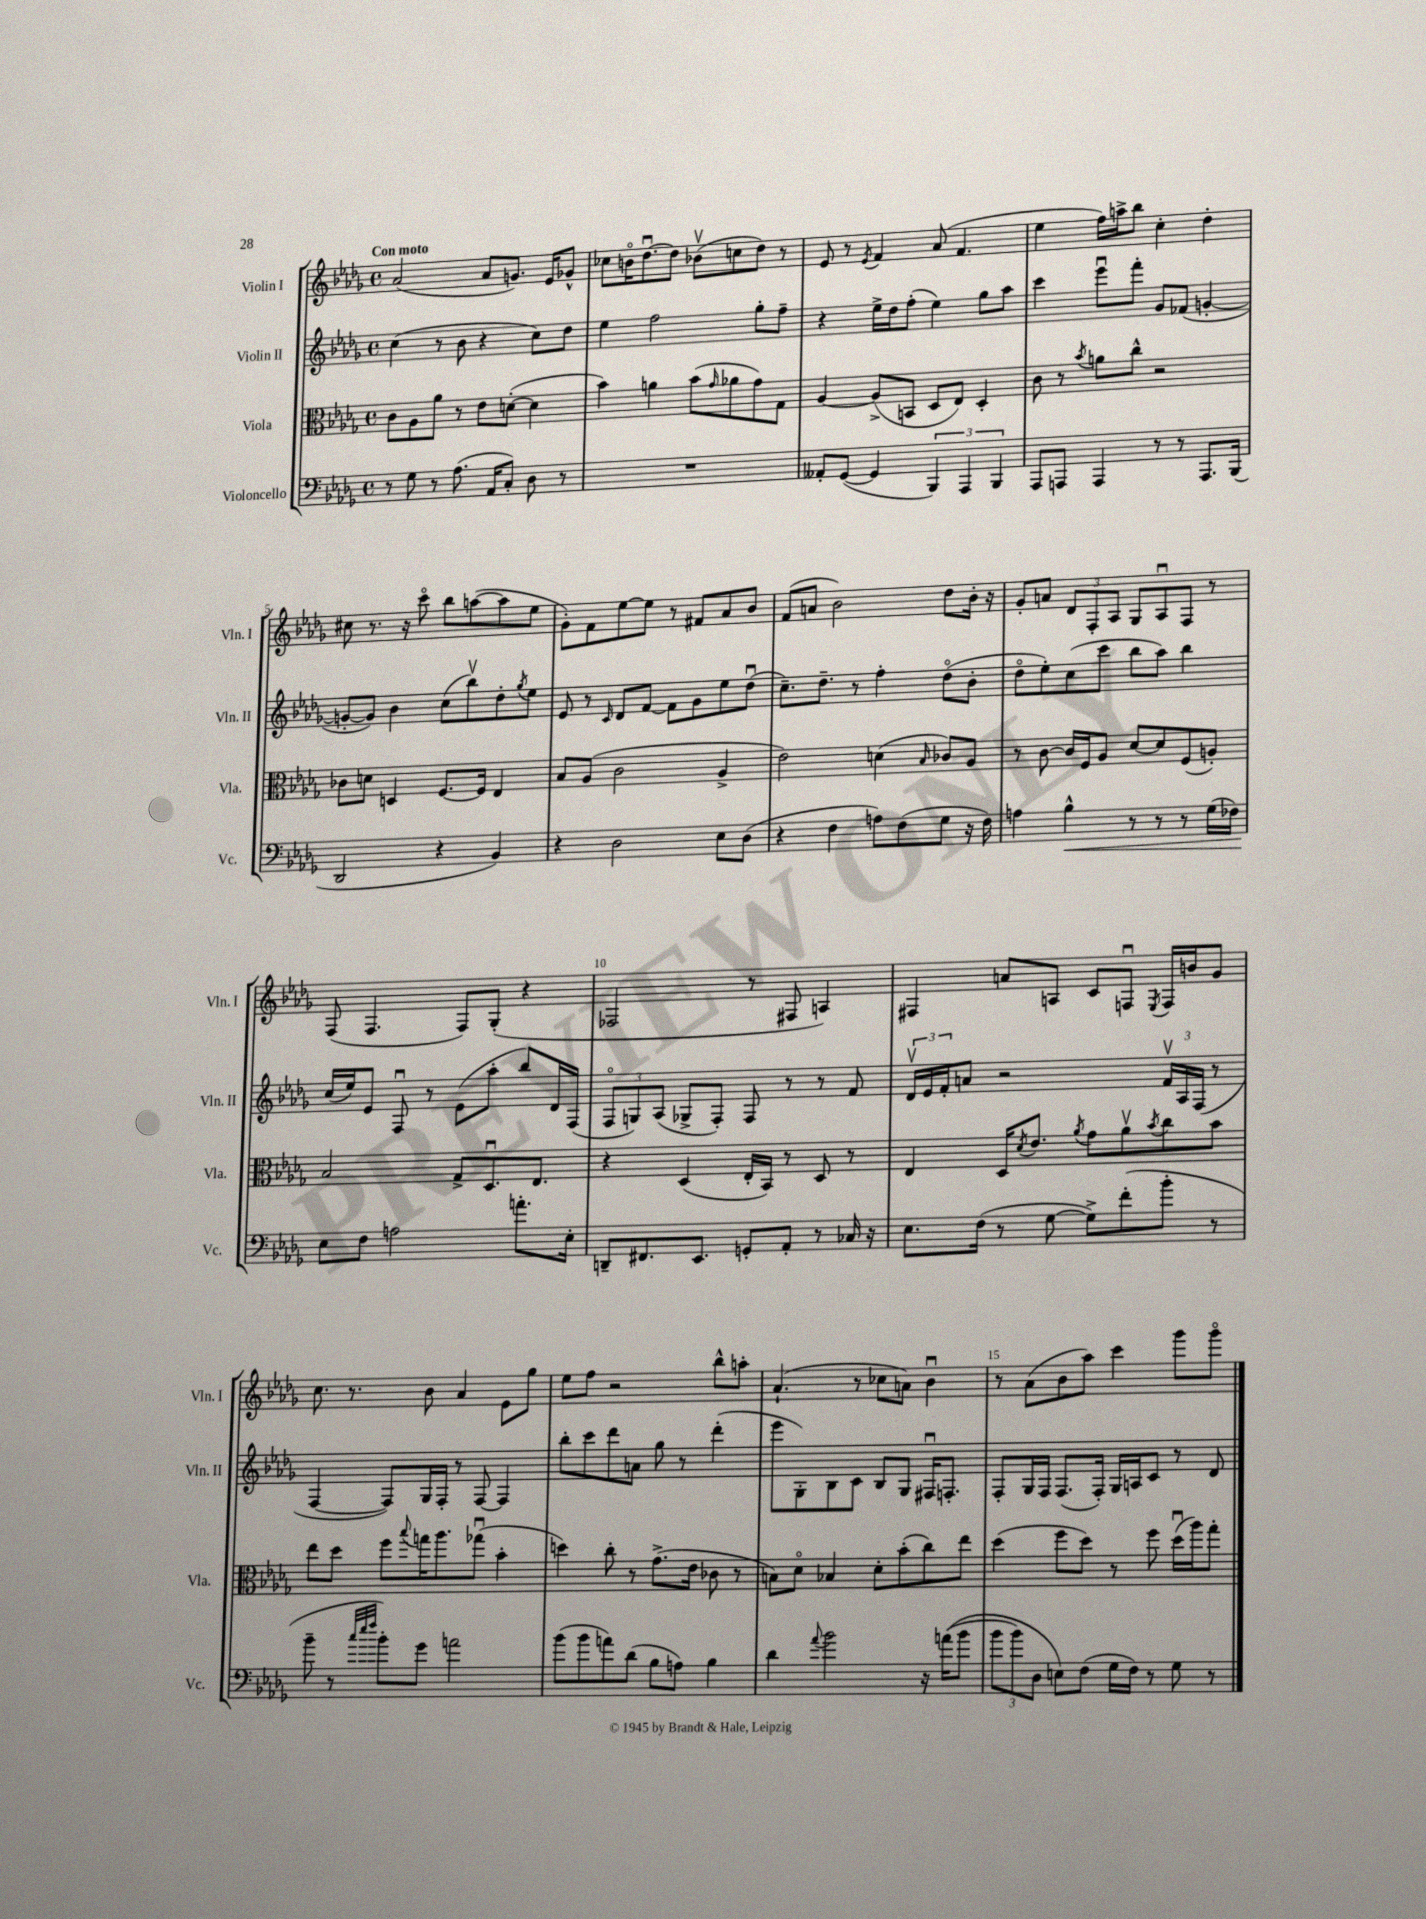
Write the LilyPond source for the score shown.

<<
\new StaffGroup <<
\new Staff = "s0" \with { instrumentName = "Violin I" shortInstrumentName = "Vln. I" } {
    \clef treble \key des \major \defaultTimeSignature \time 4/4 \tempo "Con moto"
    aes'2( aes'8 g'8.) ees'16 ges'8-^ |
    ces''8 b'16\flageolet des''8.~\downbow des''8 bes'8\upbow( c''8 des''8) r8 |
    ees'8 r8 \acciaccatura { ees'8 } f'4 aes'8( f'4. |
    ees''4 f''16) a''16-> bes''8 c''4-. des''4-. |
    cis''8 r8. r16 c'''8\flageolet bes''8 a''8~( a''8 ees''8 |
    ges'8-.) f'8 ees''8~ ees''8 r8 fis'8 aes'8 bes'8 |
    f'8( a'8 bes'2) des''8 bes'16-. r16 |
    ges'8-. a'8 \tuplet 3/2 { des'8 f8-. aes8 } ges8 aes8\downbow f8 r8 |
    f8( f4. f8) ges8-.( r4 |
    fes2 r8 fis8 a4) |
    fis4 a'8 a8 c'8 f8\downbow \acciaccatura { ees8 } f16 b'16 ges'8 |
    c''8. r8. bes'8 aes'4 ees'8 ges''8 |
    ees''8 f''8 r2 bes''8-^ a''8-. |
    aes'4.-!( r8 ces''8 a'8) bes'4\downbow |
    r8 aes'8( bes'8 aes''8) c'''4 ges'''8 ges'''8\flageolet \bar "|." |
}
\new Staff = "s1" \with { instrumentName = "Violin II" shortInstrumentName = "Vln. II" } {
    \clef treble \key des \major \defaultTimeSignature \time 4/4
    c''4( r8 bes'8 r4 c''8) des''8 |
    ees''4 f''2 ges''8-. f''8-- |
    r4 ees''16-> des''16 f''8-.( ees''4) ges''8 aes''8 |
    c'''4 ees'''8\downbow f'''8-. ges'8 fes'8( g'4~-. |
    g'8~-. g'8) bes'4 c''8( bes''8\upbow) des''8-. \acciaccatura { ges''8 } ees''8 |
    ees'8 r8 \grace { c'16 } des'8 f'8~ f'8 ges'8 ees''8 des''8\downbow( |
    c''8.--) des''8.-- r8 f''4-. des''8\flageolet( bes'8-. |
    des''8\flageolet ees''8-.) c''8( c'''8 bes''8 aes''8) bes''4 |
    c''16( ees''16) ees'8 f8\downbow r8 ees'8( aes''8-. bes''8) des'16 f16( |
    \tuplet 3/2 { f8\flageolet g8) aes8( } ges8-> f8-.) f8 r8 r8 f'8 |
    \tuplet 3/2 { des'16\upbow ees'16 f'16-. } a'8 r2 \tuplet 3/2 { f'16\upbow aes16 f16( } r8 |
    f4~ f8) ges16 f16-. r8 f8~ f4 |
    bes''8-. c'''8 des'''8 a'8 ges''8 r8 des'''4-.( |
    ees'''8 ges8-.) bes8 c'8 bes8 ges8 fis16\downbow f8.-. |
    f8-. ges16 f16 f8.( f16-.) ges16 a16 c'8 r8 des'8 \bar "|." |
}
\new Staff = "s2" \with { instrumentName = "Viola" shortInstrumentName = "Vla." } {
    \clef alto \key des \major \defaultTimeSignature \time 4/4
    c'8 aes8 aes'8 r8 ees'8 d'8~-.( d'4 |
    bes'4) a'4 bes'8( \grace { ges'16 } aes'8 ges'8) ges8 |
    aes4~ aes8->( b,8 des8 ees8) des4-. |
    c'8 r8 \acciaccatura { bes'8 } a'8 c''8-^ r2 |
    ces'8 d'8 d4 f8.~ f16 ees4 |
    bes8 aes8( c'2 aes4-> |
    ees'2) d'4( \grace { bes16 } ces'8) aes8 |
    r8 c'8~ c'16 f16 aes8 des'8~ des'8 f8( a8-.) |
    bes2 ges8-> des8.\downbow ees8. |
    r4 des4( ees16-. bes,16) r8 des8 r8 |
    ees4 des16 \acciaccatura { des'8 } ees'8. \acciaccatura { aes'8 } ges'8 aes'8\upbow \acciaccatura { bes'8 } c''8 bes'8 |
    ees''8 des''8 f''8 \appoggiatura { bes''8 } g''16 aes''8. ges''8\downbow( bes'4-. |
    d''4) c''8-. r8 ges'8.->( ees'16 ces'8 r8 |
    b8) des'8\flageolet bes4 des'8-. bes'8-.( c''8) ees''8 |
    des''4( f''8 des''8) r8 f''8 des''16\downbow( aes''16) ges''8-. \bar "|." |
}
\new Staff = "s3" \with { instrumentName = "Violoncello" shortInstrumentName = "Vc." } {
    \clef bass \key des \major \defaultTimeSignature \time 4/4
    r8 ges8 r8 aes8.( aes,16 c8-.) des8 r8 |
    R1 |
    aeses,8-. ges,8~( ges,4 \tuplet 3/2 { bes,,4) aes,,4 bes,,4 } |
    aes,,8 a,,8 a,,4 r8 r8 a,,8. bes,,16( |
    des,2 r4 bes,4) |
    r4 des2 ees8 des8( |
    r4 f4 a8) f8( ges8 r16 f16) |
    a4 bes4-^\< r8 r8 r8 ges16( fes16) |
    ees8\! f8 a2 a'8.-. ees16-. |
    d,8-- fis,8. ees,8. g,8-. aes,8-. r8 ces16 r16 |
    ees8. f16( r8 ges8~ ges8->) f'8-.( bes'8-. r8 |
    bes'8-- r8 \grace { c''32 ees''32 f''32 } bes'8-.) ges'8 a'2 |
    bes'8( bes'8 a'8) des'8( bes8 a8) bes4 |
    des'4 \appoggiatura { aes'8 } bes'2 r16 a'16(\( bes'8 |
    \tuplet 3/2 { bes'8 bes'8) des8 } e8\) f8( ges16 f16) r8 ges8 r8 \bar "|." |
}
>>
>>
\layout { \context { \Score \override BarNumber.break-visibility = ##(#f #t #t) barNumberVisibility = #(every-nth-bar-number-visible 5) } }
